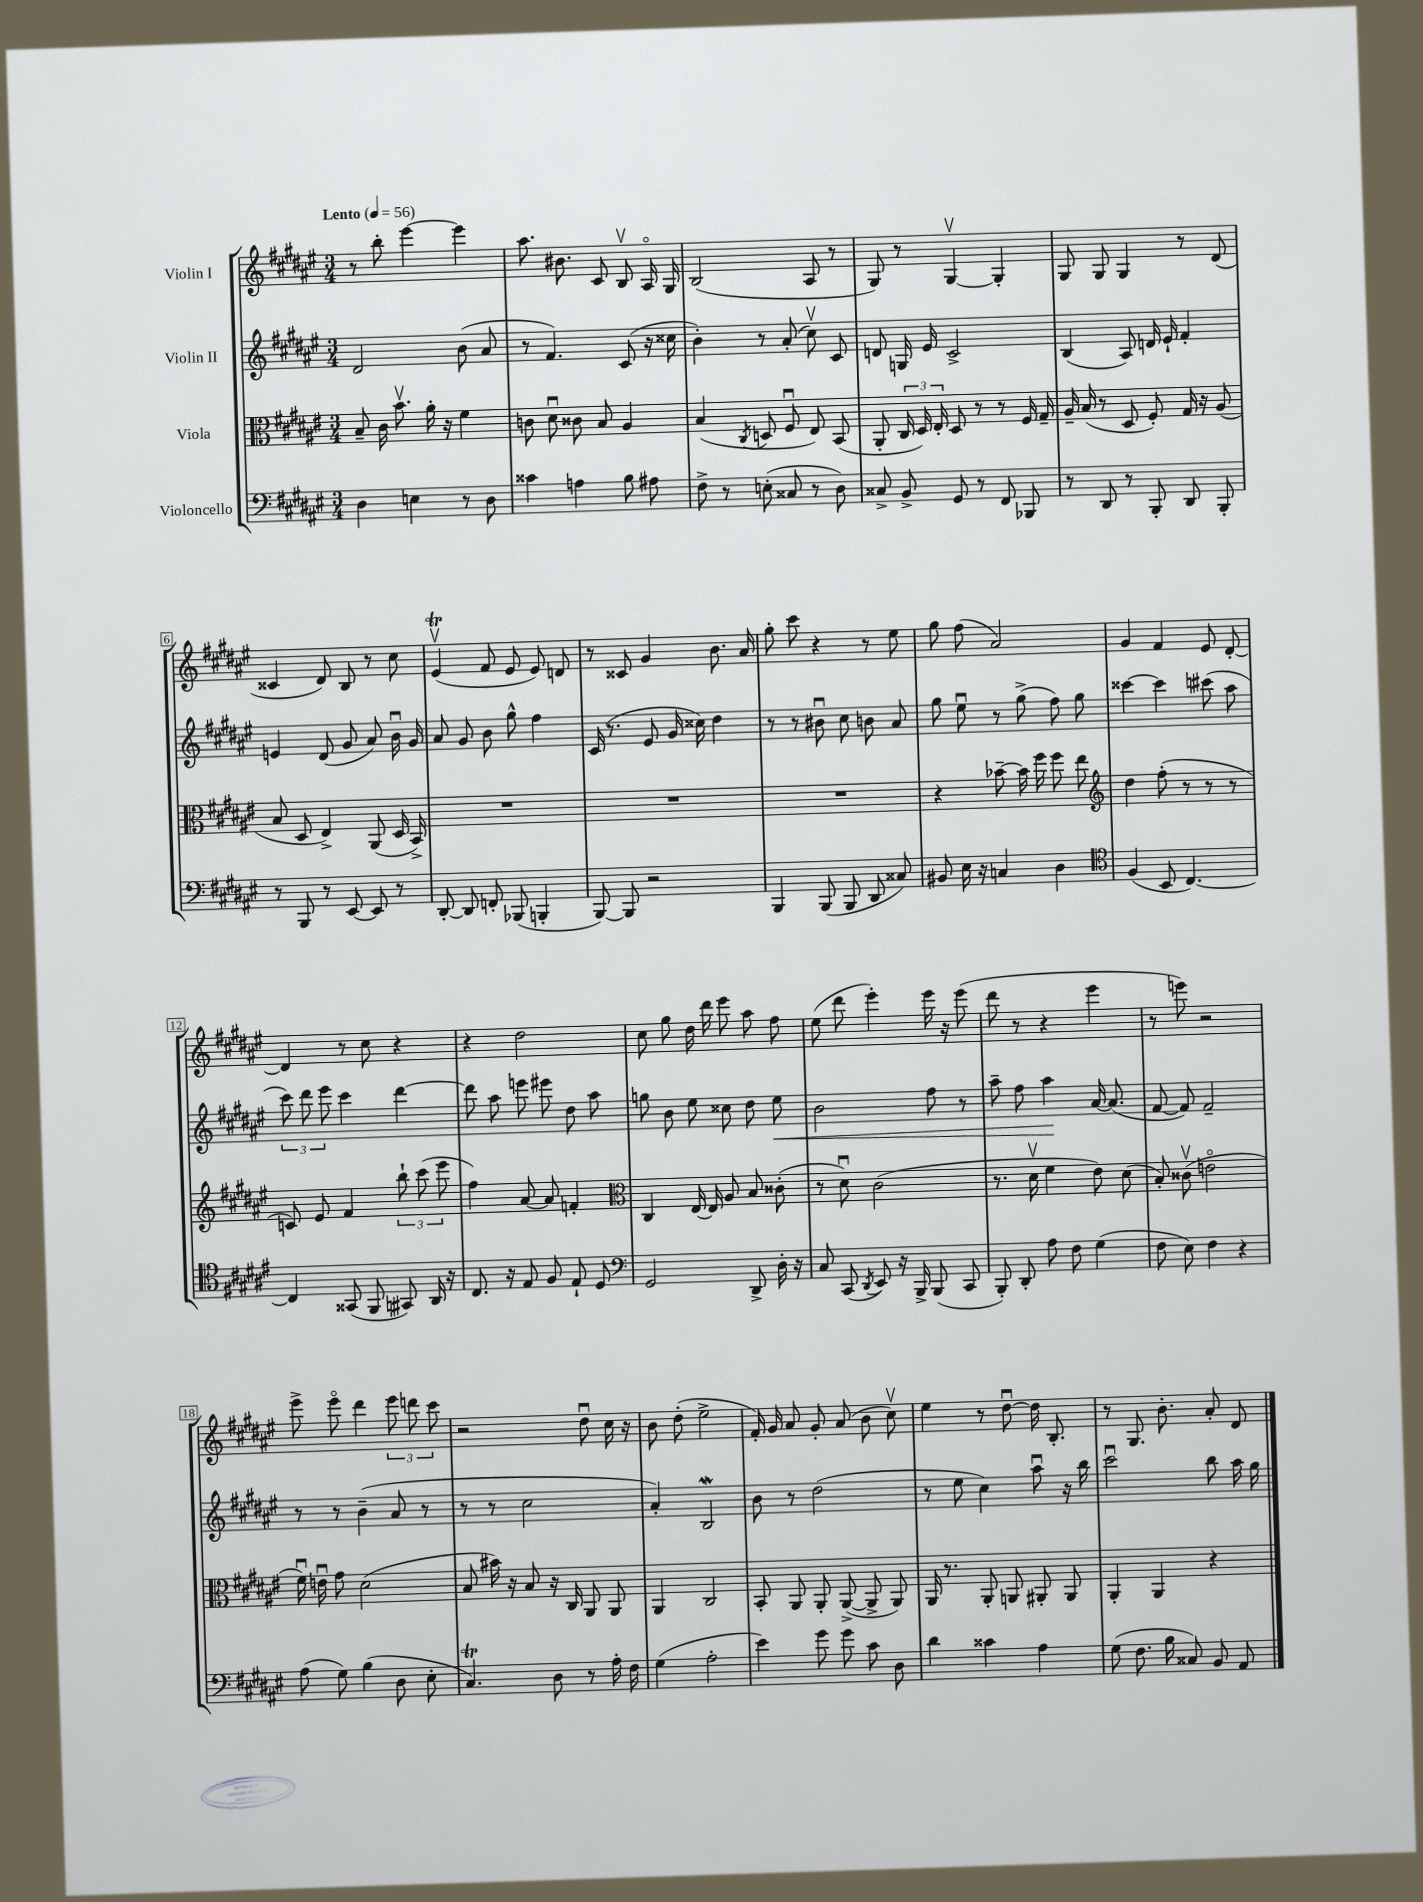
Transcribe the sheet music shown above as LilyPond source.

<<
\new StaffGroup <<
\new Staff = "s0" \with { instrumentName = "Violin I" } {
    \clef treble \key fis \major \numericTimeSignature \time 3/4 \tempo "Lento" 4 = 56
    \autoBeamOff r8 b''8-. eis'''4~ eis'''4 |
    ais''8. bis'8. cis'8 b8\upbow ais16\flageolet gis16 |
    b2( ais8 r8 |
    gis8) r8 gis4~\upbow gis4-. |
    gis8 gis8 gis4 r8 dis'8( |
    cisis'4 dis'8) b8 r8 cis''8 |
    eis'4\upbow\trill( fis'8 eis'8 eis'8) d'8 |
    r8 cisis'8 gis'4 b'8. ais'16 |
    gis''8-. cis'''8 r4 r8 eis''8 |
    gis''8 fis''8( ais'2) |
    gis'4 fis'4 eis'8 dis'8~-. |
    dis'4 r8 cis''8 r4 |
    r4 dis''2 |
    cis''8 gis''8 dis''16 dis'''16 eis'''8 ais''8 fis''8 |
    eis''8( dis'''8 eis'''4-.) eis'''16 r16 eis'''8( |
    dis'''8 r8 r4 eis'''4 |
    r8 e'''8) r2 |
    eis'''8-> eis'''8\flageolet dis'''4 \tuplet 3/2 { eis'''8 d'''8 cis'''8 } |
    r2 dis''8\downbow cis''16 r16 |
    b'8 dis''8-.( eis''2-> |
    fis'16-.) gis'16 ais'8 gis'8-. ais'8( b'8 cis''8\upbow) |
    eis''4 r8 dis''8~\downbow dis''16 b8.-. |
    r8 gis8. b'8.-. ais'8-. dis'8 \bar "|." |
}
\new Staff = "s1" \with { instrumentName = "Violin II" } {
    \clef treble \key fis \major \numericTimeSignature \time 3/4
    \autoBeamOff dis'2 b'8( ais'8 |
    r8 fis'4.) cis'8( r16 cisis''16 |
    b'4-.) r8 ais'8-.( cis''8\upbow) cis'8 |
    d'8 g16 eis'16 cis'2-> |
    b4( ais8) d'16 eis'16-! fis'4-. |
    e'4 dis'8( gis'8 ais'8) b'16\downbow gis'16 |
    ais'8 gis'8 b'8 gis''8-^ fis''4 |
    cis'16( r8. eis'8 gis'16 cisis''16) dis''4 |
    r8 r8 bis'8\downbow cis''8 b'8 ais'8 |
    gis''8 eis''8\downbow r8 gis''8->( fis''8) gis''8 |
    cisis'''4~ cisis'''4 cis'''8( ais''8 |
    \tuplet 3/2 { cis'''8) dis'''8 eis'''8 } cis'''4 dis'''4~ |
    dis'''8 ais''8 e'''8 eis'''8 dis''8 ais''8 |
    g''8 b'8 eis''8 cisis''8 dis''8 eis''8\< |
    b'2 fis''8 r8 |
    ais''8-- fis''8 ais''4\! ais'16~ ais'8.( |
    fis'8~ fis'8) fis'2-- |
    r8 r8 b'4--( ais'8 r8 |
    r8 r8 cis''2 |
    ais'4-.) b2\mordent |
    b'8 r8 dis''2( |
    r8 eis''8 cis''4) ais''8\downbow r16 b''16 |
    cis'''2\downbow b''8 ais''16 gis''16 \bar "|." |
}
\new Staff = "s2" \with { instrumentName = "Viola" } {
    \clef alto \key fis \major \numericTimeSignature \time 3/4
    \autoBeamOff b8-- cis'16 b'8.\upbow ais'16-. r16 fis'4 |
    c'8 dis'8\downbow cisis'8 b8 ais4 |
    b4( \acciaccatura { cis8 } d8 fis8\downbow eis8) b,8( |
    ais,8-. \tuplet 3/2 { cis16 dis16) eis16-. } dis8 r8 r8 fis16 gis16-- |
    ais16-- b16( r8 dis8 fis8-.) gis16 r16 ais8( |
    b8 dis8 eis4->) ais,8( dis16 b,16->) |
    R2. |
    R2. |
    R2. |
    r4 bes'8~-- bes'16 fis''16 fis''8 eis''8 |
    \clef treble dis''4 fis''8-.( r8 r8 r8 |
    c'8) eis'8 fis'4 \tuplet 3/2 { b''8-! cis'''8( eis'''8 } |
    fis''4) ais'8~ ais'8 f'4-. |
    \clef alto cis4 eis16~ eis16 ais8 b8 cisis'8-.( |
    r8 dis'8\downbow) cis'2( |
    r8. dis'16\upbow fis'4 eis'8) dis'8( |
    b8-.) cisis'8\upbow( e'2\flageolet |
    fis'16\downbow) e'16\downbow gis'8 dis'2( |
    b8 bis'16) r16 b8 r16 cis16 ais,8 ais,8 |
    ais,4 cis2 |
    b,8-. ais,8 ais,8-. ais,8~->( ais,8-> ais,8) |
    ais,16 r8. ais,8-. a,8 ais,8-. ais,8 |
    ais,4-. ais,4 r4 \bar "|." |
}
\new Staff = "s3" \with { instrumentName = "Violoncello" } {
    \clef bass \key fis \major \numericTimeSignature \time 3/4
    \autoBeamOff dis4 e4 r8 dis8 |
    cisis'4 a4 b8 ais8 |
    fis8-> r8 e8-.( cisis8 r8 dis8) |
    cisis8-> b,8-> gis,8 r8 fis,8 bes,,8 |
    r8 dis,8 r8 b,,8-. dis,8 b,,8-. |
    r8 b,,8 r8 eis,8~ eis,8 r8 |
    dis,8~-. dis,8 f,8-. bes,,8( b,,4-. |
    b,,8~) b,,8 r2 |
    b,,4 b,,8( b,,8 dis,8 cisis8) |
    bis,8 eis16 r16 c4 dis4 |
    \clef tenor fis4( b,8 cis4.~) |
    cis4 gisis,8( fis,8 gis,8) ais,16 r16 |
    cis8. r16 eis8 fis8 eis8-! dis8 |
    \clef bass gis,2 dis,8-> dis16-. r16 |
    cis8 cis,8( \acciaccatura { dis,8 } eis,8) r16 b,,16-> b,,8( cis,8 |
    b,,8-.) dis,8-. ais8 fis8 gis4( |
    fis8 eis8) fis4 r4 |
    ais8( gis8) b4( dis8 eis8-. |
    cis4.\trill) dis8 r8 ais16-. fis16 |
    gis4( ais2-. |
    eis'4) gis'8 gis'8 cis'8 dis8 |
    dis'4 cisis'4 ais4 |
    gis8( fis8. b16 cisis8) b,8 ais,8 \bar "|." |
}
>>
>>
\layout { \context { \Score \override BarNumber.stencil = #(make-stencil-boxer 0.1 0.3 ly:text-interface::print) } }
